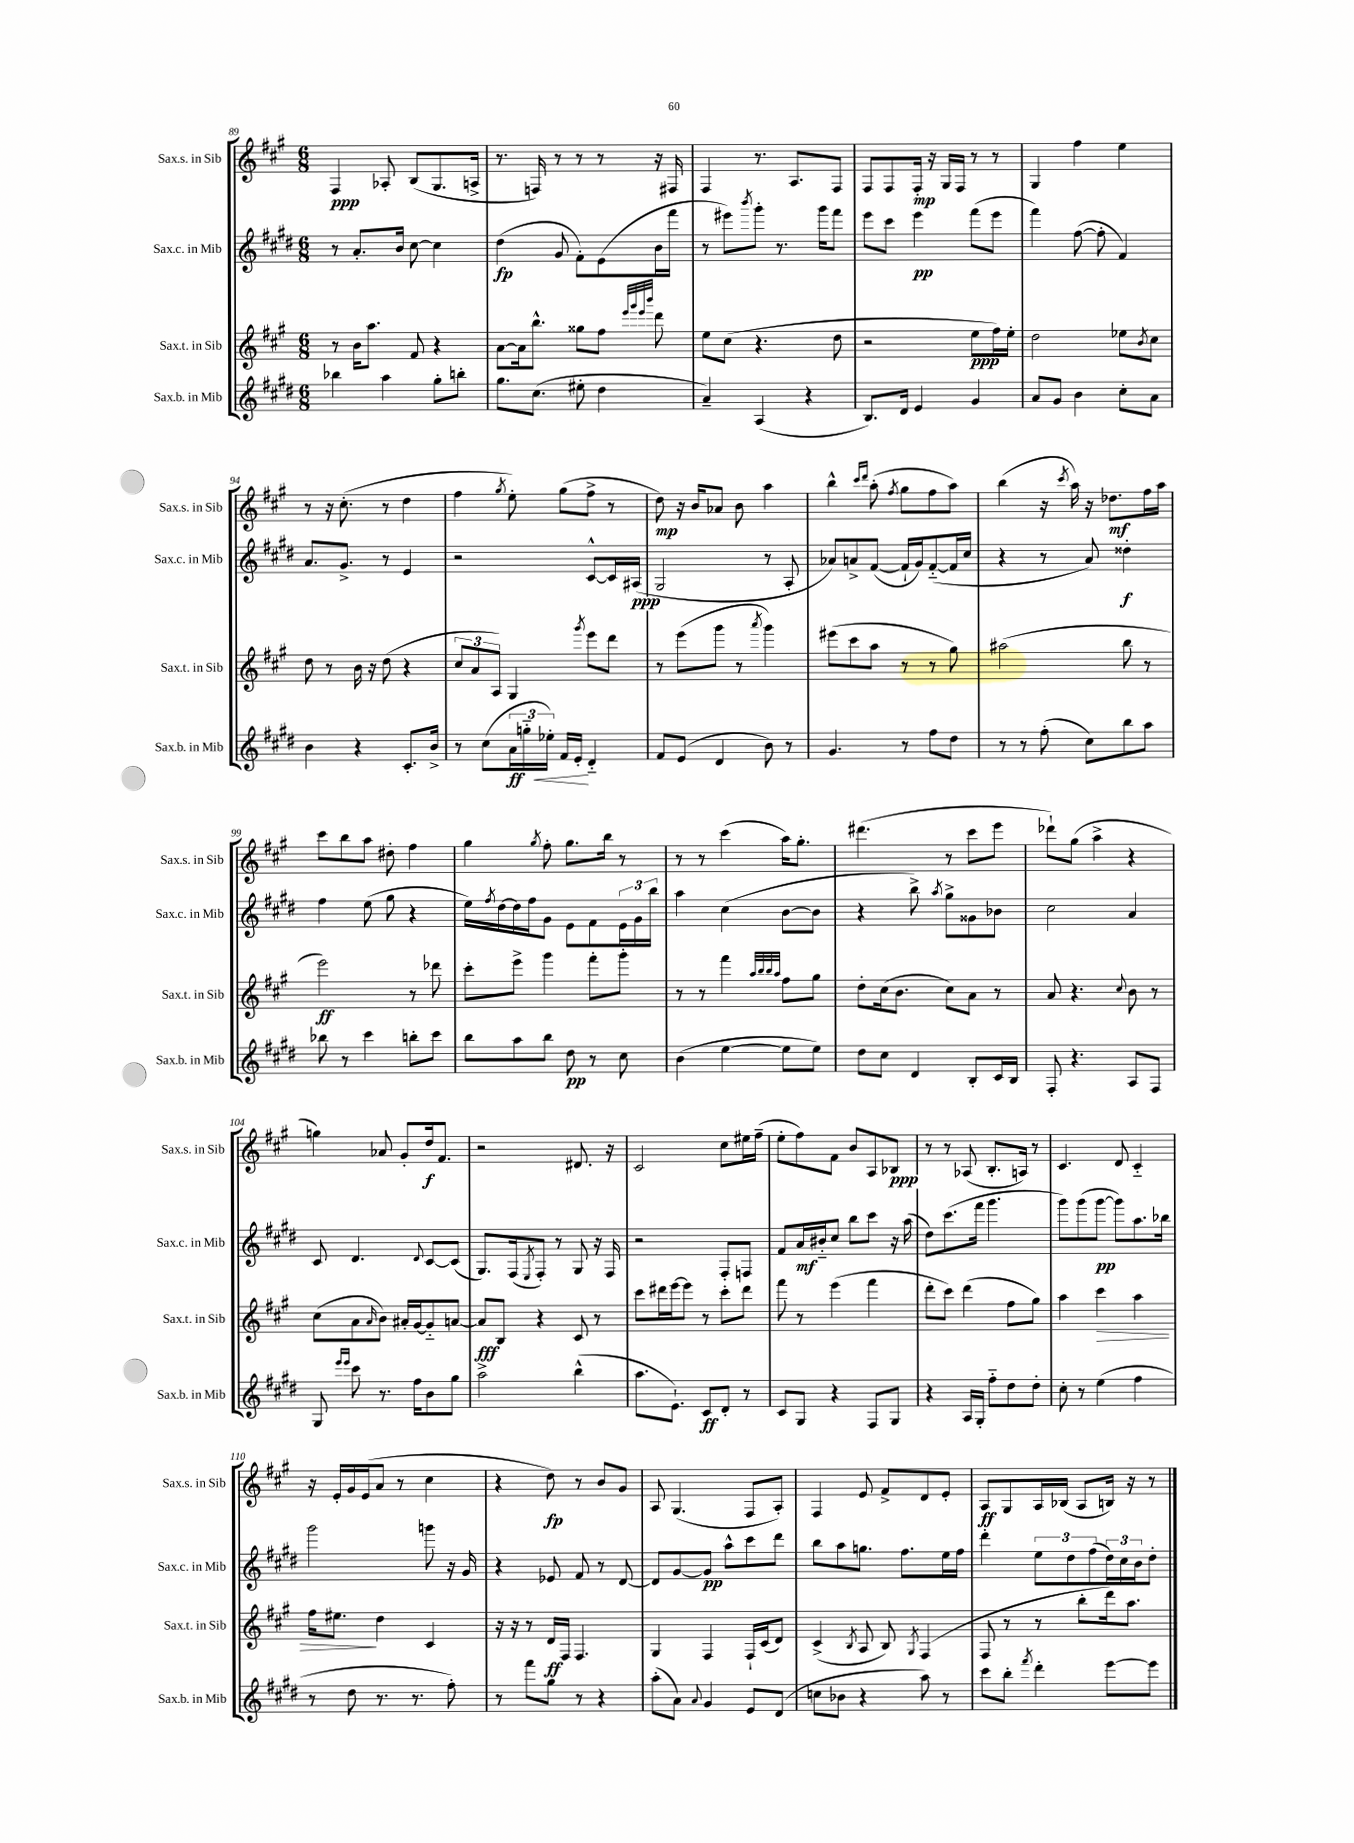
<<
\new StaffGroup <<
\new Staff = "s0" \with { instrumentName = "Sax.s. in Sib" shortInstrumentName = "Sax.s. in Sib" } {
    \clef treble \key a \major \numericTimeSignature \time 6/8
    fis4\ppp aes8-. b8( gis8. a16-> |
    r8. f16) r8 r8 r8 r16 fis16 |
    fis4 r8. a8. fis8 |
    fis8 fis8 fis16-.\mp r16 gis16 fis16 r8 r8 |
    gis4 fis''4 e''4 |
    r8 r16 cis''8.-.( r8 d''4 |
    fis''4 \acciaccatura { gis''8 } e''8-.) gis''8( fis''8-> r8 |
    d''8\mp) r16 b'16 aes'8 b'8 a''4 |
    b''4-^ \grace { cis'''16 d'''16 } a''8-.( \acciaccatura { fis''8 } gis''8 fis''8 a''8) |
    b''4( r16 \acciaccatura { cis'''8 } a''16) r16 des''8.\mf fis''16 a''16 |
    cis'''8 b''8 a''8 dis''8-. fis''4 |
    gis''4 \acciaccatura { gis''8 } fis''8-. gis''8. b''16 r8 |
    r8 r8 cis'''4( a''16) gis''8.-. |
    dis'''4.( r8 cis'''8 e'''8 |
    des'''8-!) gis''8( a''4-> r4 |
    g''4) aes'8 gis'8-. d''16\f fis'8. |
    r2 dis'8. r16 |
    cis'2 cis''8 eis''16 fis''16--( |
    e''8-. fis''8) fis'8 b'8 a8 bes8\ppp |
    r8 r8 aes8( b8.-. a16) r8 |
    cis'4. d'8 cis'4-_ |
    r16 e'16-. gis'16 e'16( a'8 r8 cis''4 |
    r4 d''8\fp) r8 b'8 gis'8 |
    a8 gis4.( fis8 a8-.) |
    fis4 e'8 fis'8-> d'8 e'8-. |
    a8\ff gis8 a16 bes16( a8 b16) r16 r8 \bar "|." |
}
\new Staff = "s1" \with { instrumentName = "Sax.c. in Mib" shortInstrumentName = "Sax.c. in Mib" } {
    \clef treble \key e \major \numericTimeSignature \time 6/8
    r8 a'8.-. b'16 cis''8~ cis''4 |
    dis''4\fp( gis'8 fis'8-.) e'8( b'16 fis'''16 |
    r8 eis'''8) \acciaccatura { b'''8 } gis'''8-. r8. gis'''16 fis'''8 |
    e'''8 cis'''8 e'''4\pp fis'''8( e'''8 |
    fis'''4) fis''8~( fis''8-. fis'4) |
    a'8. gis'8.-> r8 e'4 |
    r2 cis'8~-^ cis'16 ais16\ppp( |
    gis2 r8 a8-. |
    aes'8) a'8-> fis'8~( fis'16-! gis'16) fis'8~-_( fis'16 cis''16 |
    r4 r8 a'8) disis''4-.\f |
    fis''4 e''8( gis''8 r4 |
    e''16) \acciaccatura { fis''8 } dis''16~ dis''16 fis''16 gis'8 e'8 fis'8 \tuplet 3/2 { e'16 gis'16 b''16 } |
    a''4 cis''4( b'8~ b'8 |
    r4 b''8->) \acciaccatura { a''8 } gis''8-> gisis'8 bes'8 |
    cis''2 a'4 |
    cis'8 dis'4. \appoggiatura { dis'8 } cis'8~ cis'8( |
    gis8.) fis16( \acciaccatura { e8 } fis8-.) r8 gis8 r16 fis16 |
    r2 fis8-. f8 |
    fis'8 a'16\mf bis'16-_ cis''8 b''8 cis'''8 r16 a''16( |
    dis''8) cis'''8.( fis'''16 gis'''4. |
    gis'''8) gis'''8( gis'''8~\pp gis'''8) a''8. bes''16 |
    gis'''2 g'''8 r16 gis'16 |
    r4 ees'8 fis'8 r8 dis'8~ |
    dis'8 gis'8~ gis'8\pp a''8-^ cis'''8 dis'''8 |
    b''8 a''8 g''8. fis''8. e''16 fis''16 |
    dis'''4-. \tuplet 3/2 { e''8 dis''8 fis''8( } \tuplet 3/2 { dis''16) cis''16 b'16 } dis''8-. \bar "|." |
}
\new Staff = "s2" \with { instrumentName = "Sax.t. in Sib" shortInstrumentName = "Sax.t. in Sib" } {
    \clef treble \key a \major \numericTimeSignature \time 6/8
    r8 b'16 a''8. fis'8 r4 |
    a'8~ a'16 b''8.-^ gisis''8 fis''8 \grace { e'''32 gis'''32 e'''32 b'''32 } d'''8 |
    e''8 cis''8( r4. d''8 |
    r2 e''8\ppp fis''16) e''16-. |
    d''2 ees''8 \acciaccatura { b'8 } cis''8 |
    d''8 r8 b'16 r16 d''8( r4 |
    \tuplet 3/2 { cis''8 a'8 a8) } gis4 \acciaccatura { gis'''8 } e'''8 d'''8 |
    r8 e'''8( gis'''8 r8 \acciaccatura { a'''8 } gis'''4) |
    eis'''8( cis'''8 a''8 r8 r8 gis''8) |
    ais''2( b''8 r8 |
    e'''2\ff) r8 des'''8 |
    cis'''8-. e'''8-> gis'''4 fis'''8-. gis'''8-. |
    r8 r8 fis'''4 \grace { a''32 b''32 b''32 a''32 } fis''8 gis''8 |
    d''8-. cis''16( b'8. cis''8) a'8 r8 |
    a'8 r4. \appoggiatura { cis''8 } b'8 r8 |
    cis''8( a'8 \grace { a'16 } b'8) ais'16-. gis'16~ gis'8-_ a'8~ |
    a'8\fff b8 r4 cis'8 r8 |
    cis'''8 dis'''16 e'''16~ e'''8 r8 cis'''8-. dis'''8 |
    fis'''8 r8 e'''4( fis'''4 |
    d'''8-. cis'''8) d'''4( fis''8 gis''8) |
    a''4 cis'''4\> a''4 |
    fis''16 eis''8.\! d''4 cis'4 |
    r16 r16 r8 d'16\ff fis16 fis4. |
    gis4 fis4 fis16-! cis'16( d'8) |
    cis'4->( \acciaccatura { b8 } a8 b8) \acciaccatura { gis8 } fis4( |
    fis8 r8 r8 b''8-. d'''16) a''8. \bar "|." |
}
\new Staff = "s3" \with { instrumentName = "Sax.b. in Mib" shortInstrumentName = "Sax.b. in Mib" } {
    \clef treble \key e \major \numericTimeSignature \time 6/8
    bes''4 a''4 gis''8-. b''8-. |
    gis''8. cis''8.( eis''8-. dis''4 |
    a'4--) a4( r4 |
    b8.) dis'16 e'4 gis'4 |
    a'8 gis'8 b'4 cis''8-. a'8 |
    b'4 r4 cis'8.-. b'16-> |
    r8 cis''8( \tuplet 3/2 { a'16\ff g''16-_ ees''16-.\<) } fis'16 e'16-.\! dis'4-_ |
    fis'8 e'8( dis'4 b'8) r8 |
    gis'4. r8 fis''8 dis''8 |
    r8 r8 fis''8-.( cis''8) b''8 a''8 |
    bes''8 r8 cis'''4 b''8-. cis'''8 |
    b''8 a''8 b''8 dis''8\pp r8 cis''8 |
    b'4( e''4~ e''8 e''8) |
    dis''8 cis''8 dis'4 b8-. cis'16 b16 |
    fis8-. r4. a8 fis8 |
    gis8 \grace { e'''16 e'''16 } cis'''8 r8. fis''16 b'8 gis''8 |
    a''2-> b''4-^( |
    a''8. e'8.-!) cis'8\ff dis'8-. r8 |
    cis'8 gis8 r4 fis8 gis8 |
    r4 a16 gis16-. fis''8-_ dis''8 dis''8-. |
    cis''8-. r8 e''4( fis''4 |
    r8 dis''8 r8. r8. fis''8-.) |
    r8 fis'''8 gis''8 r8 r4 |
    a''8-.( a'8) \appoggiatura { a'8 } gis'4 e'8 dis'8( |
    c''8 bes'8 r4 a''8) r8 |
    cis'''8 b''8-. \acciaccatura { fis'''8 } dis'''4-. e'''8~ e'''8 \bar "|." |
}
>>
>>
\layout { \context { \Score currentBarNumber = #89 } }
